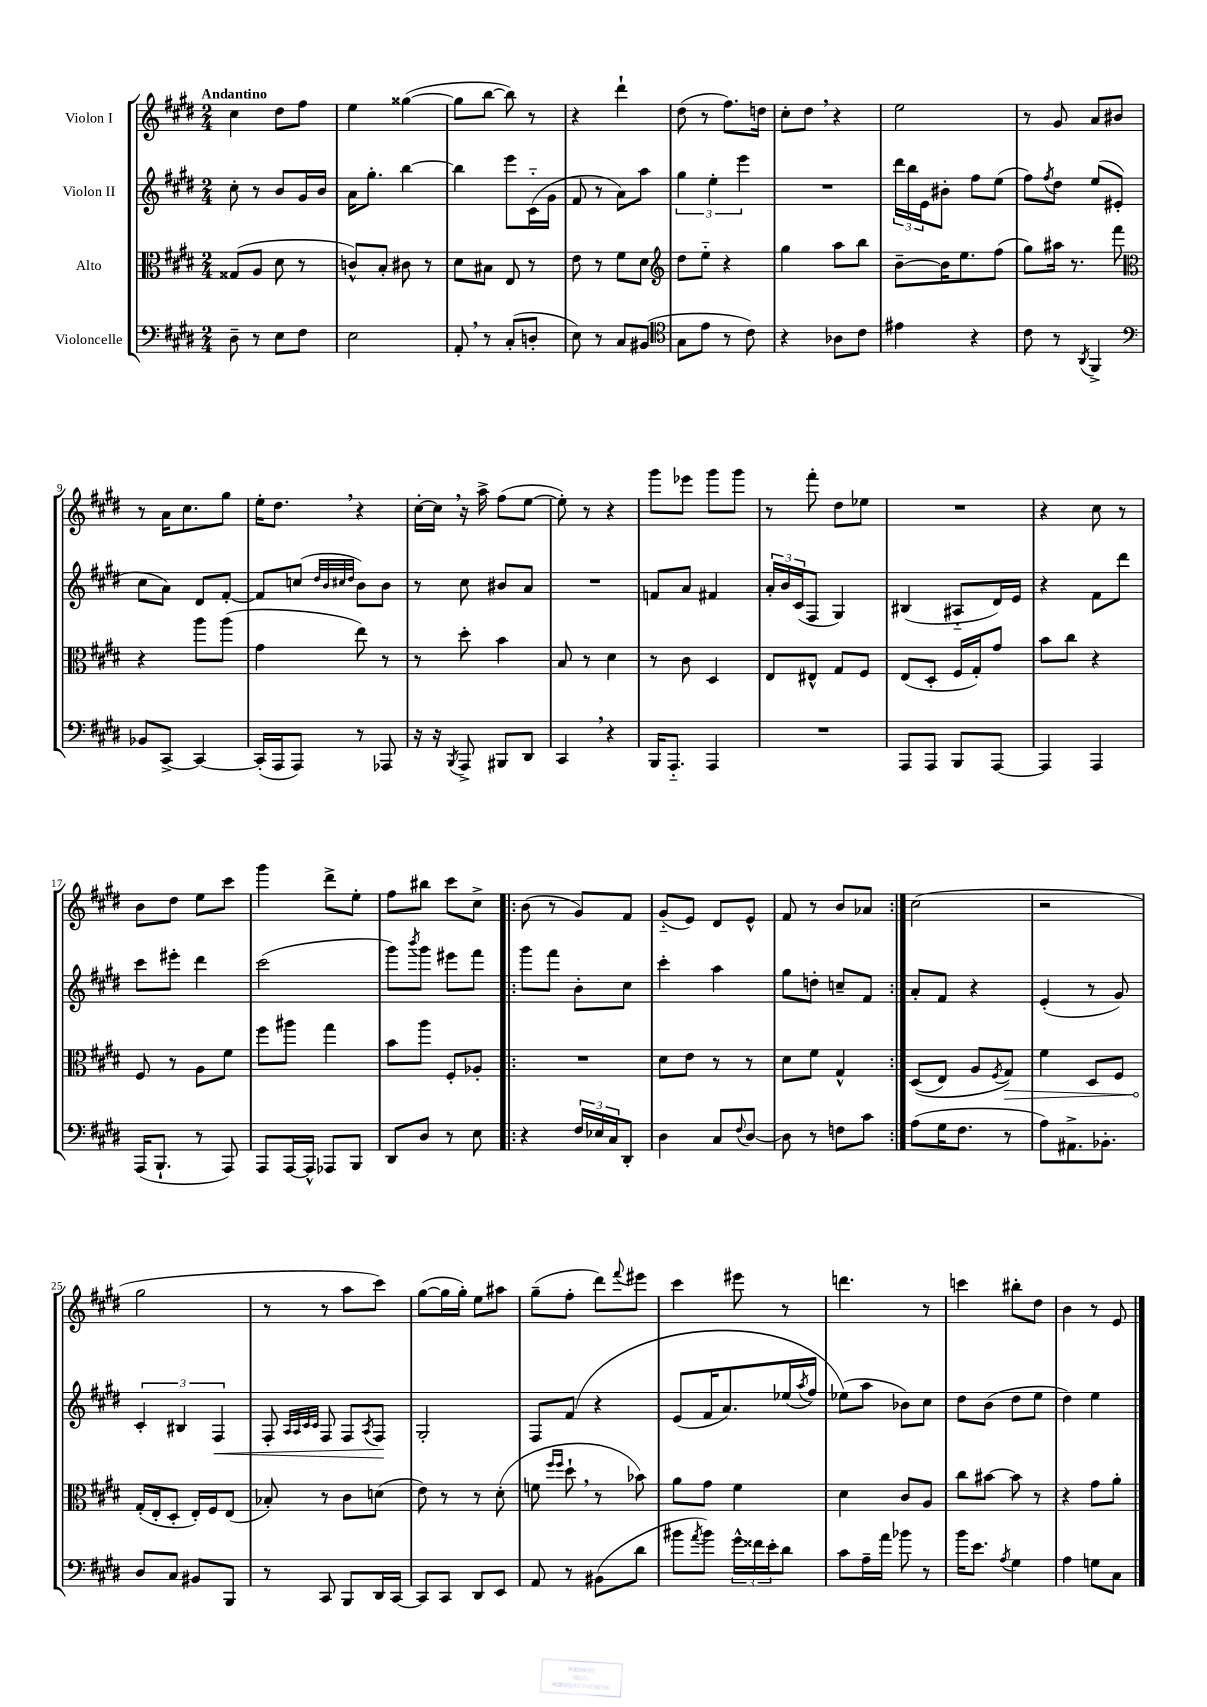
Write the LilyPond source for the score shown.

<<
\new StaffGroup <<
\new Staff = "s0" \with { instrumentName = "Violon I" } {
    \clef treble \key e \major \numericTimeSignature \time 2/4 \tempo "Andantino"
    cis''4 dis''8 fis''8 |
    e''4 gisis''4~( |
    gisis''8 b''8~ b''8) r8 |
    r4 dis'''4-! |
    dis''8( r8 fis''8.) d''16 |
    cis''8-. dis''8 \breathe r4 |
    e''2 |
    r8 gis'8 a'8 bis'8 |
    r8 a'16 cis''8. gis''8 |
    e''16-. dis''8. \breathe r4 |
    cis''16~-. cis''16 \breathe r16 a''16-> fis''8( e''8~ |
    e''8-.) r8 r4 |
    gis'''8 ees'''8 gis'''8 gis'''8 |
    r8 fis'''8-. dis''8 ees''8 |
    R2 |
    r4 cis''8 r8 |
    b'8 dis''8 e''8 cis'''8 |
    gis'''4 dis'''8-> e''8-. |
    fis''8 bis''8 cis'''8 cis''8-> |
    \repeat volta 2 { b'8( r8 gis'8) fis'8 |
    gis'8-_( e'8) dis'8 e'8-^ |
    fis'8 r8 b'8 aes'8 | }
    cis''2( |
    r2 |
    gis''2 |
    r8 r8 a''8 cis'''8) |
    gis''8~( gis''16 gis''16-.) e''8 ais''8 |
    gis''8--( fis''8-. dis'''8) \appoggiatura { fis'''8 } eis'''8 |
    cis'''4 eis'''8 r8 |
    d'''4. r8 |
    c'''4 bis''8-. dis''8 |
    b'4 r8 e'8 \bar "|." |
}
\new Staff = "s1" \with { instrumentName = "Violon II" } {
    \clef treble \key e \major \numericTimeSignature \time 2/4
    cis''8-. r8 b'8 gis'16 b'16 |
    a'16 gis''8.-. b''4~ |
    b''4 e'''8 cis'16-_( gis'16 |
    fis'8 r8 a'8) a''8 |
    \tuplet 3/2 { gis''4 e''4-. e'''4 } |
    R2 |
    \tuplet 3/2 { dis'''16 b''16 e'16 } bis'8-. fis''8 e''8( |
    fis''8) \acciaccatura { fis''8 } dis''8 e''8( eis'8-. |
    cis''8 a'8) dis'8 fis'8~-. |
    fis'8 c''8( \grace { dis''32 b'32 cis''32 dis''32 } b'8) b'8 |
    r8 cis''8 bis'8 a'8 |
    R2 |
    f'8 a'8 fis'4 |
    \tuplet 3/2 { a'16-. b'16 cis'16( } fis8 gis4) |
    bis4( ais8-_ dis'16) e'16 |
    r4 fis'8 dis'''8 |
    cis'''8 eis'''8-. dis'''4 |
    cis'''2( |
    gis'''8) \acciaccatura { b'''8 } gis'''8 eis'''8 fis'''8 |
    \repeat volta 2 { gis'''8 fis'''8 b'8-. cis''8 |
    cis'''4-. a''4 |
    gis''8 d''8-. c''8-- fis'8 | }
    a'8-. fis'8 r4 |
    e'4-.( r8 gis'8) |
    \tuplet 3/2 { cis'4-. bis4 fis4\< } |
    fis8-. \grace { a32 a32 cis'32 cis'32 } fis8 fis8 \acciaccatura { a8 } fis8\! |
    gis2-. |
    fis8 fis'8\( r4 |
    e'8( fis'16 a'8.) ees''16( \acciaccatura { a''8 } fis''16) |
    ees''8(\) a''8 bes'8) cis''8 |
    dis''8 b'8( dis''8 e''8 |
    dis''4) e''4 \bar "|." |
}
\new Staff = "s2" \with { instrumentName = "Alto" } {
    \clef alto \key e \major \numericTimeSignature \time 2/4
    gisis8( a8 dis'8 r8 |
    c'8-^) b8-. cis'8 r8 |
    dis'8 bis8 e8 r8 |
    e'8 r8 fis'8 dis'8 |
    \clef treble dis''8 e''8-_ r4 |
    gis''4 a''8 b''8 |
    b'8~-- b'16 e''8. fis''8( |
    gis''8) ais''16 r8. fis'''8 |
    \clef alto r4 a''8 a''8( |
    gis'4 e''8) r8 |
    r8 dis''8-. b'4 |
    b8 r8 dis'4 |
    r8 cis'8 dis4 |
    e8 eis8-^ gis8 fis8 |
    e8( dis8-. fis16 gis16-.) gis'8 |
    b'8 cis''8 r4 |
    fis8 r8 a8 fis'8 |
    fis''8 ais''8 gis''4 |
    b'8 a''8 fis8-. aes8-. |
    \repeat volta 2 { R2 |
    dis'8 e'8 r8 r8 |
    dis'8 fis'8 gis4-^ | }
    dis8(\( e8) a8 \acciaccatura { fis8 } \once \override Hairpin.circled-tip = ##t gis8\>\) |
    fis'4 dis8 fis8 |
    gis16-.\!( e16-. dis8-. e16-.) fis16 e8( |
    bes8-.) r8 cis'8 d'8( |
    e'8) r8 r8 dis'8-.( |
    f'8 \grace { fis''16 fis''16 } dis''8-! \breathe r8 bes'8) |
    a'8 gis'8 fis'4 |
    dis'4 cis'8 a8 |
    cis''8 bis'8~ bis'8 r8 |
    r4 gis'8 a'8-. \bar "|." |
}
\new Staff = "s3" \with { instrumentName = "Violoncelle" } {
    \clef bass \key e \major \numericTimeSignature \time 2/4
    dis8-- r8 e8 fis8 |
    e2 |
    a,8-. \breathe r8 cis8-.( d8-. |
    e8) r8 cis8 bis,8( |
    \clef tenor gis8 e'8 r8 cis'8) |
    r4 aes8 cis'8 |
    eis'4 r4 |
    cis'8 r8 \acciaccatura { a,8 } fis,4-> |
    \clef bass bes,8 cis,8~-> cis,4~ |
    cis,16-.( a,,16 a,,8) r8 aes,,8 |
    r16 r16 \acciaccatura { b,,8 } a,,8-> bis,,8 dis,8 |
    cis,4 \breathe r4 |
    b,,16 a,,8.-_ a,,4 |
    R2 |
    a,,8 a,,8 b,,8 a,,8~ |
    a,,4 a,,4 |
    a,,16( b,,8.-! r8 a,,8) |
    a,,8 a,,16~ a,,16-^ aes,,8 b,,8 |
    dis,8 dis8 r8 e8 |
    \repeat volta 2 { r4 \tuplet 3/2 { fis16 ees16 cis16 } dis,8-. |
    dis4 cis8 \appoggiatura { fis8 } dis8~ |
    dis8 r8 f8 cis'8 | }
    a8( gis16 fis8. r8 |
    a8) ais,8.-> bes,8.-. |
    dis8 cis8 bis,8 b,,8 |
    r8 cis,8 b,,8 dis,16 cis,16~ |
    cis,8 cis,8 dis,8 e,8 |
    a,8 r8 bis,8( dis'8 |
    bis'8 \acciaccatura { a'8 } bis'8) \tuplet 3/2 { gis'16-^ fisis'16 e'16-. } dis'8 |
    cis'8 a16-- a'16 bes'8 r8 |
    b'16 e'8. \acciaccatura { a8 } gis4 |
    a4 g8 cis8 \bar "|." |
}
>>
>>
